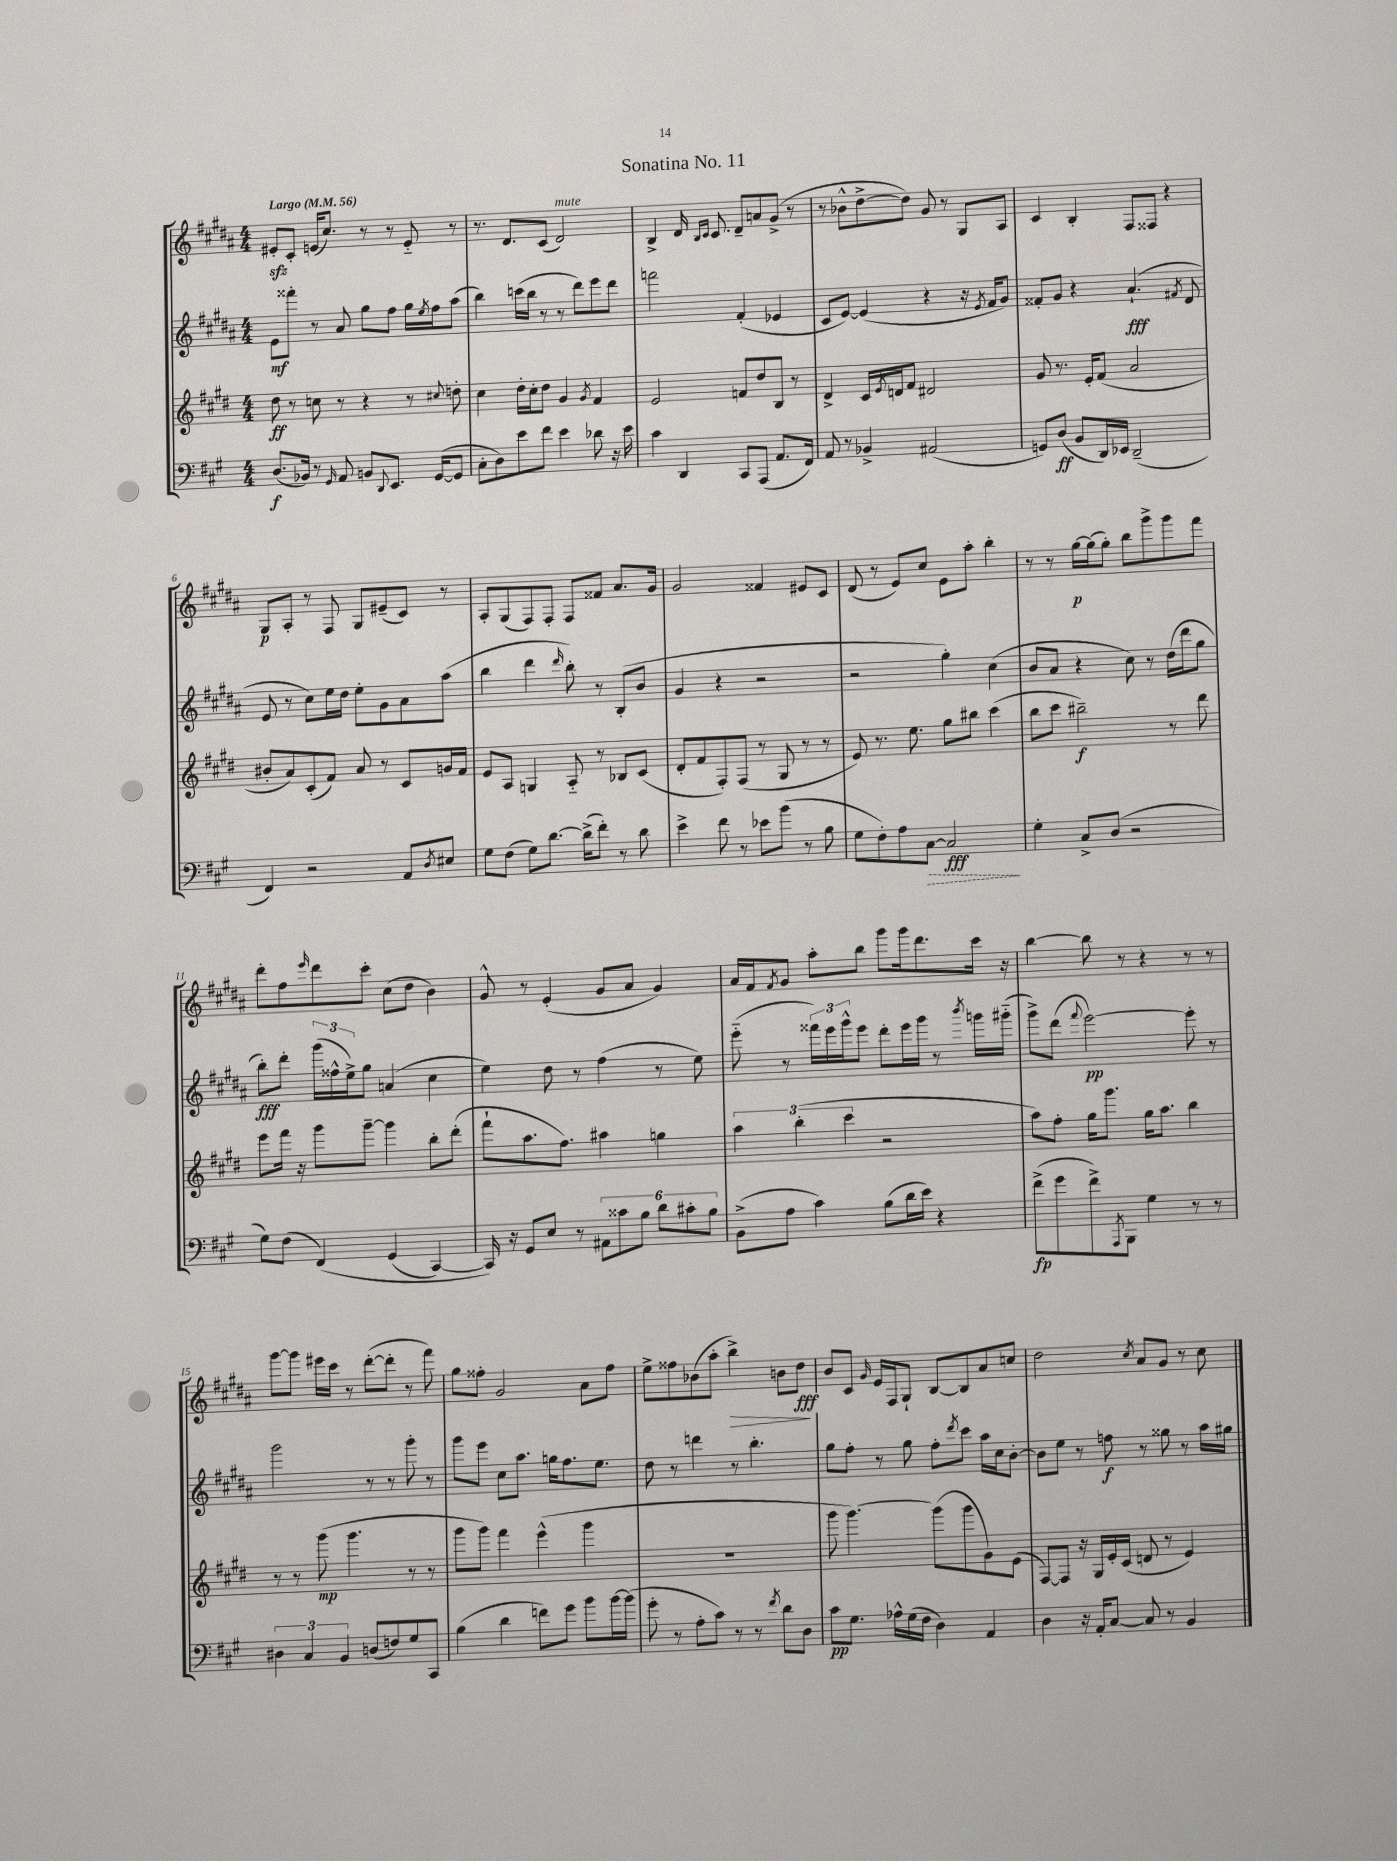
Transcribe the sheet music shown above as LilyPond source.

\header { title = "Sonatina No. 11" }
<<
\new StaffGroup <<
\new Staff = "s0" {
    \clef treble \key b \major \numericTimeSignature \time 4/4 \tempo "Largo" 4 = 56
    eis'8-.\sfz cis'8-. e'16( cis''8.) r8 r8 e'8-_ r8 |
    r8. dis'8. cis'8( dis'2^\markup { \italic "mute" }) |
    b4-> dis'16 \grace { b16 cis'16 } cis'8. dis'8-- a'8 gis'8->( r8 |
    r8 bes'8-^ dis''8~-> dis''8) gis'8 r8 gis8 ais8 |
    cis'4 b4-. fis8 fisis8 r4 |
    gis8\p ais8-. r8 fis8 gis8 eis'8--( cis'8) r8 |
    ais8-. gis8( fis8) fis8-. fis8 fisis'8 ais'8. gis'16 |
    gis'2 fisis'4 eis'8 cis'8 |
    dis'8( r8 e'8) cis''8 e'8 ais''8-. b''4-. |
    r8 r8 gis''16~\p gis''16( gis''8-.) b''8 gis'''8-> gis'''8 fis'''8 |
    dis'''8-. fis''8 \grace { e'''16 } dis'''8 cis'''8-. cis''8( dis''8 b'4) |
    gis'8-^ r8 e'4-.( gis'8 ais'8 gis'4) |
    ais'16 fis'16 \acciaccatura { fis'8 } gis'8 ais''8-. b''8 gis'''8 gis'''16 dis'''8. cis'''16 r16 |
    b''4~ b''8 r8 r4 r8 r8 |
    gis'''8~ gis'''8 eis'''16 cis'''16 r8 dis'''8~-.( dis'''8-. r8 fis'''8) |
    gis''8 fisis''8-. gis'2 ais'8 fisis''8 |
    e''8-> fisis''8 bes'8( ais''8-. b''4->\>) b'8 dis''8\fff\! |
    b'8 cis'8 \grace { gis'16 } e'16 fis16 gis8-! b8~ b8 ais'8 c''8 |
    dis''2 \acciaccatura { cis''8 } ais'8 gis'8 r8 cis''8 \bar "|." |
}
\new Staff = "s1" {
    \clef treble \key b \major \numericTimeSignature \time 4/4
    e'8\mf fisis'''8-. r8 ais'8 gis''8 fis''8 gis''16 \acciaccatura { e''8 } fis''16 ais''8( |
    b''4) c'''16( b''16 r8 r8 dis'''8) e'''8 dis'''8 |
    f'''2 fis'4-.( ees'4 |
    cis'8 e'8~) e'4( r4 r16 \acciaccatura { e'8 } fis'16 gis'8) |
    fisis'8-. gis'8 r4 ais'4.-!\fff( \acciaccatura { fis'8 } dis'8 |
    e'8 r8 cis''8) e''16 dis''16 e''8-. gis'8 ais'8 ais''8( |
    b''4 dis'''4 \grace { dis'''16 } b''8-.) r8 b8-.( b'8 |
    gis'4 r4 r2 |
    r2 gis''4-.) cis''4( |
    b'8 ais'8 r4 cis''8) r8 dis''16( dis'''16 gis''8 |
    b''8-.\fff) dis'''8-. \tuplet 3/2 { gis'''16( fisis''16-^ e''16->) } gis''8 a'4( cis''4 |
    e''4) dis''8 r8 fis''4( r8 e''8) |
    e'''8-_( r8 \tuplet 3/2 { fisis'''16) e'''16 gis'''16-^ } e'''8 dis'''8-. e'''16 gis'''16 r8 \acciaccatura { b'''8 } g'''16 gis'''16-_( |
    gis'''8->) dis'''8( \appoggiatura { fis'''8 } e'''2~\pp) e'''8-. r8 |
    gis'''2 r8 r8 gis'''8-. r8 |
    gis'''8 e'''8 cis''8 ais''8. g''16 fis''8. e''8. |
    dis''8 r8 d'''4 r8 b''4.-. |
    gis''8 fis''8-. r8 gis''8 fis''8-. \acciaccatura { dis'''8 } cis'''8 ais''16 cis''16 b'8~-. |
    b'8 e''8 r8 f''8\f r8 gisis''8 r8 ais''16 gis''16 \bar "|." |
}
\new Staff = "s2" {
    \clef treble \key e \major \numericTimeSignature \time 4/4
    dis''8\ff r8 c''8 r8 r4 r8 \appoggiatura { cis''8 } d''8-. |
    cis''4 dis''16-. cis''16-. dis''8 gis'4 \acciaccatura { gis'8 } fis'4 |
    e'2 f'8 dis''8 b8 r8 |
    dis'4-> cis'16 \acciaccatura { e'8 } d'16 fis'8 dis'2 |
    gis'8 r8. e'16-. fis'8( a'2 |
    bis'8-. a'8) cis'8-.( fis'8) a'8 r8 cis'8 g'16 fis'16 |
    e'8 a8 g4 a8-_ r8 bes8 cis'8( |
    dis'8-. fis'8 fis8-.) fis8( r8 gis8 r8 r8 |
    e'8) r8. e''8. gis''8 bis''8 cis'''4( |
    b''8 cis'''8 bis''2--\f) r8 dis'''8 |
    e'''8 fis'''16 r16 gis'''8 gis'''8~-- gis'''4 b''8-. dis'''8-.( |
    fis'''8-! a''8. fis''8.) ais''4 g''4 |
    \tuplet 3/2 { a''4 b''4-.( cis'''4 } r2 |
    a''8) fis''8-. gis''16 gis'''8. gis''16 a''8. b''4 |
    r8 r8 gis'''8\mp( gis'''4. r8 r8 |
    gis'''8 gis'''8) fis'''4 e'''4-^( gis'''4 |
    R1 |
    gis'''8 gis'''4.~) gis'''8( gis'''8 gis'8) e'8( |
    fis8~) fis8 r16 gis16 e'16-. cis'16( d'8 r8 e'4) \bar "|." |
}
\new Staff = "s3" {
    \clef bass \key a \major \numericTimeSignature \time 4/4
    d8.\f( bes,16) r8 \grace { gis,16 } a,8 b,8 \appoggiatura { d,8 } e,8. gis,16~( gis,8 |
    cis8-. d8) e'8 fis'8 e'4 des'8 r16 e'16 |
    cis'4 d,4 cis,8 a,,8( a,8. fis,16) |
    a,8 r8 bes,4-> ais,2( |
    g,8) d8\ff( b,8 d,16) ees,16 d,2--( |
    fis,4) r2 a,8 \acciaccatura { d8 } eis8 |
    gis8 fis8( gis8) d'8.~ d'16->( fis'8-.) r8 d'8 |
    e'4-> fis'8 r8 ees'8 b'8( r8 b8 |
    gis8 fis8-.) a8 \once \override Hairpin.style = #'dashed-line cis8~\> cis2\fff\! |
    gis4-. cis8-> d8( r2 |
    gis8) fis8( fis,4)\( gis,4( cis,4~) |
    cis,16\) r16 gis,8 e8 r8 \tuplet 6/4 { ais,8 cisis'8 b8 d'8 cis'8-. b8 } |
    b,8->( a8 cis'4) b8( d'16 e'16) r4 |
    fis'8->\fp( gis'8 fis'8->) \acciaccatura { a,,8 } b,,8 gis4 r8 r8 |
    \tuplet 3/2 { dis4 cis4 b,4 } d8( f8) gis8 cis,8 |
    b4( d'4 f'8) gis'8 b'8 b'16~ b'16( |
    gis'8-. r8 a8-. cis'8) r8 r8 \acciaccatura { fis'8 } d'8 d8 |
    cis'8\pp gis8. aes16-^ gis16( fis16 d4) a,4 |
    d4 r16 a,16-. cis8~ cis8 r8 b,4 \bar "|." |
}
>>
>>
